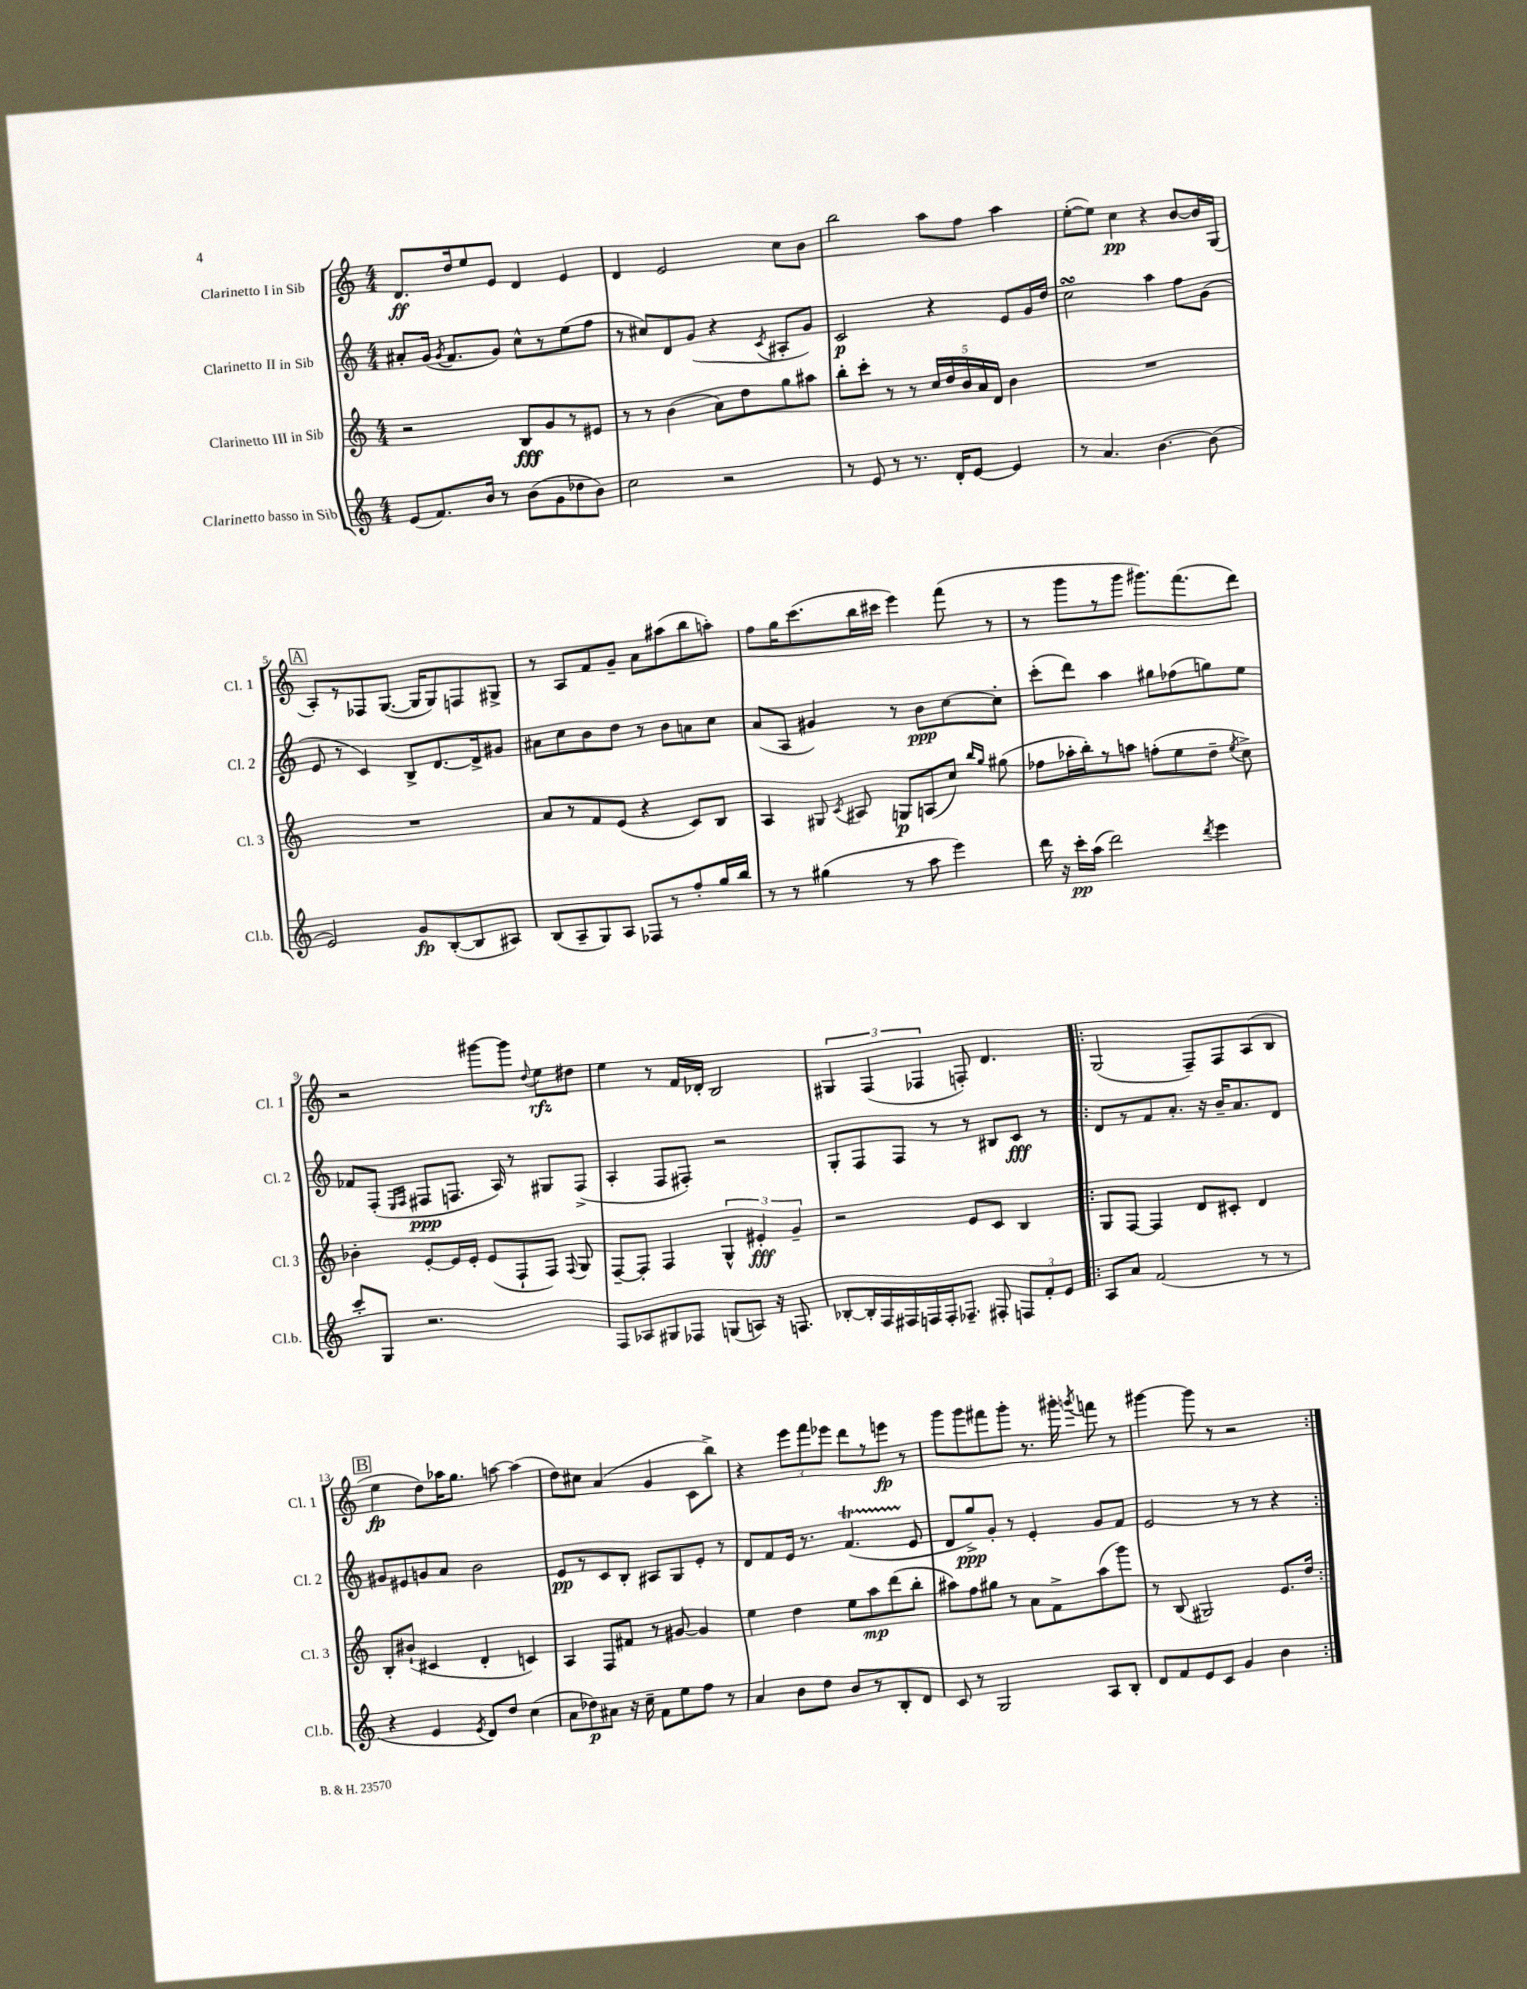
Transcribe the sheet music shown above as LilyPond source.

<<
\new StaffGroup <<
\new Staff = "s0" \with { instrumentName = "Clarinetto I in Sib" shortInstrumentName = "Cl. 1" } {
    \clef treble \key c \major \numericTimeSignature \time 4/4
    \autoBeamOff d'8.[\ff d''16 e''8 e'8] d'4 e'4 |
    d'4 e'2 c''8[ b'8] |
    b''2 a''8[ f''8] a''4 |
    e''8[~-.( e''8]) c''4\pp r4 b'8[~ b'16 g16]( |
    \mark \markup { \box "A" } a8[-.) r8 fes8 g8.]~( g16[ g8) f8 gis8]-> |
    r8 a8[ f'8 g'8]-- a'8[ ais''8( b''8 a''8]-.) |
    f''8[ g''16 c'''8.( b''16 cis'''16] e'''4) f'''8( r8 |
    r8 g'''8[ r8 g'''8] gis'''8.[) f'''8.( d'''8]) |
    r2 gis'''8[~ gis'''8] \appoggiatura { d''8 } e''8[\rfz dis''8] |
    e''4 r8 f'16[ des'16]-. b2 |
    \tuplet 3/2 { gis4 f4( fes4 } f8-.) d'4. |
    \repeat volta 2 { g2( f8[--) f8 a8( b8] |
    \mark \markup { \box "B" } e''4\fp d''8[) aes''16 g''8.] a''8~ a''4( |
    d''8[) cis''8] a'4( g'4 c'8[ b''8]->) |
    r4 \tuplet 3/2 { e'''8[ f'''8 ees'''8] } d'''8[ r8 e'''8]\fp r8 |
    g'''8[ g'''8 fis'''8 g'''8]-. r8. gis'''16-. \acciaccatura { g'''8 } f'''8 r8 |
    gis'''4~ gis'''8 r8 r2 | }
}
\new Staff = "s1" \with { instrumentName = "Clarinetto II in Sib" shortInstrumentName = "Cl. 2" } {
    \clef treble \key c \major \numericTimeSignature \time 4/4
    \autoBeamOff ais'8[-. g'16]( \acciaccatura { g'8 } f'8.[ g'8]) c''8[-^ r8 e''8( f''8] |
    r8 cis''8[) d'8 g'8]( r4 \acciaccatura { c'8 } ais8[-. g'8]) |
    c'2\p r4 e'8[ g'16 d''16] |
    c''2\turn a''4 f''8[ g'8]( |
    \mark \markup { \box "A" } e'8 r8 c'4) b8[-> d'8.~ d'16-> gis'8] |
    ais'8[ c''8 b'8 d''8] r8 b'8[ a'8 c''8] |
    a'8[( a8] gis'4) r8 b'8[\ppp c''8~ c''8]-. |
    c'''8[-.( d'''8]) a''4 gis''8[ fes''8( g''8) e''8] |
    fes'8[ f8]-.( \grace { e16[ f16] } fis8[\ppp f8.] a16) r8 gis8[ f8]->( |
    a4-. f8[ fis8]-.) r2 |
    g8[-. f8 f8] r8 r8 bis8[ c'8]\fff r8 |
    \repeat volta 2 { d'8[ r8 f'8 a'8.]-. r16 b'16[-- a'8. d'8] |
    \mark \markup { \box "B" } gis'8[ eis'8 g'8 a'8] b'2 |
    e'8[\pp r8 c'8 b8]-. ais8[ g8 e'8]-. r8 |
    d'8[ f'8 e'16] r8. f'4.\startTrillSpan( e'8\stopTrillSpan |
    d'8[ g''8->\ppp) g'8]-. r8 e'4-. g'8[ f'8] |
    e'2 r8 r8 r4 | }
}
\new Staff = "s2" \with { instrumentName = "Clarinetto III in Sib" shortInstrumentName = "Cl. 3" } {
    \clef treble \key c \major \numericTimeSignature \time 4/4
    \autoBeamOff r2 b8[\fff g'8 r8 eis'8] |
    r8 r8 b'4( a'8[) d''8 g''8 ais''8] |
    b''8[-. c'''8]-. r8 r8 \tuplet 5/4 { c''16[ d''16 b'16 a'16 d'16] } b'4 |
    R1 |
    \mark \markup { \box "A" } R1 |
    a'8[ r8 f'8 e'8]( r4 c'8[) b8] |
    a4 gis8 \acciaccatura { c'8 } ais8 g8[\p a8( c''8]) \grace { b''16[ g''16] } gis''8( |
    fes''8[ aes''16-. b''16-.) r8 a''8] f''8[-.( e''8 d''8]-- \acciaccatura { e''8 } c''8->) |
    bes'4-. e'8[~-. e'16 e'16]-. e'8[( f8-! f8]) \appoggiatura { f8 } g8 |
    f8[~-- f8]-. f4 \tuplet 3/2 { g4-^ eis'4-.\fff g'4-- } |
    r2 e'8[ c'8] b4 |
    \repeat volta 2 { g8[ f8]~ f4 d'8[ cis'8]-. d'4 |
    \mark \markup { \box "B" } b8[-. bis'8]-!( cis'4 d'4-. c'4) |
    a4 f8[ fis'8] r8 gis'8~ gis'4 |
    e''4 d''4 e''8[ a''8\mp d'''8( b''8]-. |
    ais''8[) f''8 gis''8] r8 a'8[ f'8-> ais''8( g'''8]) |
    r8 b8( gis2) e'8.[ d''16] | }
}
\new Staff = "s3" \with { instrumentName = "Clarinetto basso in Sib" shortInstrumentName = "Cl.b." } {
    \clef treble \key c \major \numericTimeSignature \time 4/4
    \autoBeamOff e'8[( f'8.) b'16] r8 b'8[( g'8 des''8 b'8]) |
    c''2 r2 |
    r8 e'8 r8 r8. d'16[-. e'8]~ e'4 |
    r8 a'4. b'4.~ b'8( |
    \mark \markup { \box "A" } e'2) g'8[\fp b8~-.( b8 ais8]) |
    b8[( a8-- g8) a8] fes8[ r8 f''8-. g''16 b''16] |
    r8 r8 gis''4( r8 a''8 e'''4) |
    d'''16 r16 c'''16[-.\pp a''16]( d'''2) \acciaccatura { d'''8 } e'''4 |
    c'''8[-. g8] r2. |
    f8[ aes8 gis8 fes8] g8[( a8]) r16 f8. |
    bes8[~-. bes16-. f16 fis16 f16 f16-. fes8.]-- fis8-. \tuplet 3/2 { f8[ f'8-. e'8] } |
    \repeat volta 2 { a8[ a'8] f'2( r8 r8 |
    \mark \markup { \box "B" } r4 e'4 \acciaccatura { e'8 } d'8[) d''8] c''4( |
    a'8[ des''8\p) ais'8] r16 c''16-- f'8[ e''8 f''8] r8 |
    a'4 b'8[ d''8] b'8[ r8 b8-. d'8] |
    c'8 r8 g2 a8[ b8]-. |
    d'8[ f'8 e'8 c'8] g'4 b'4 | }
}
>>
>>
